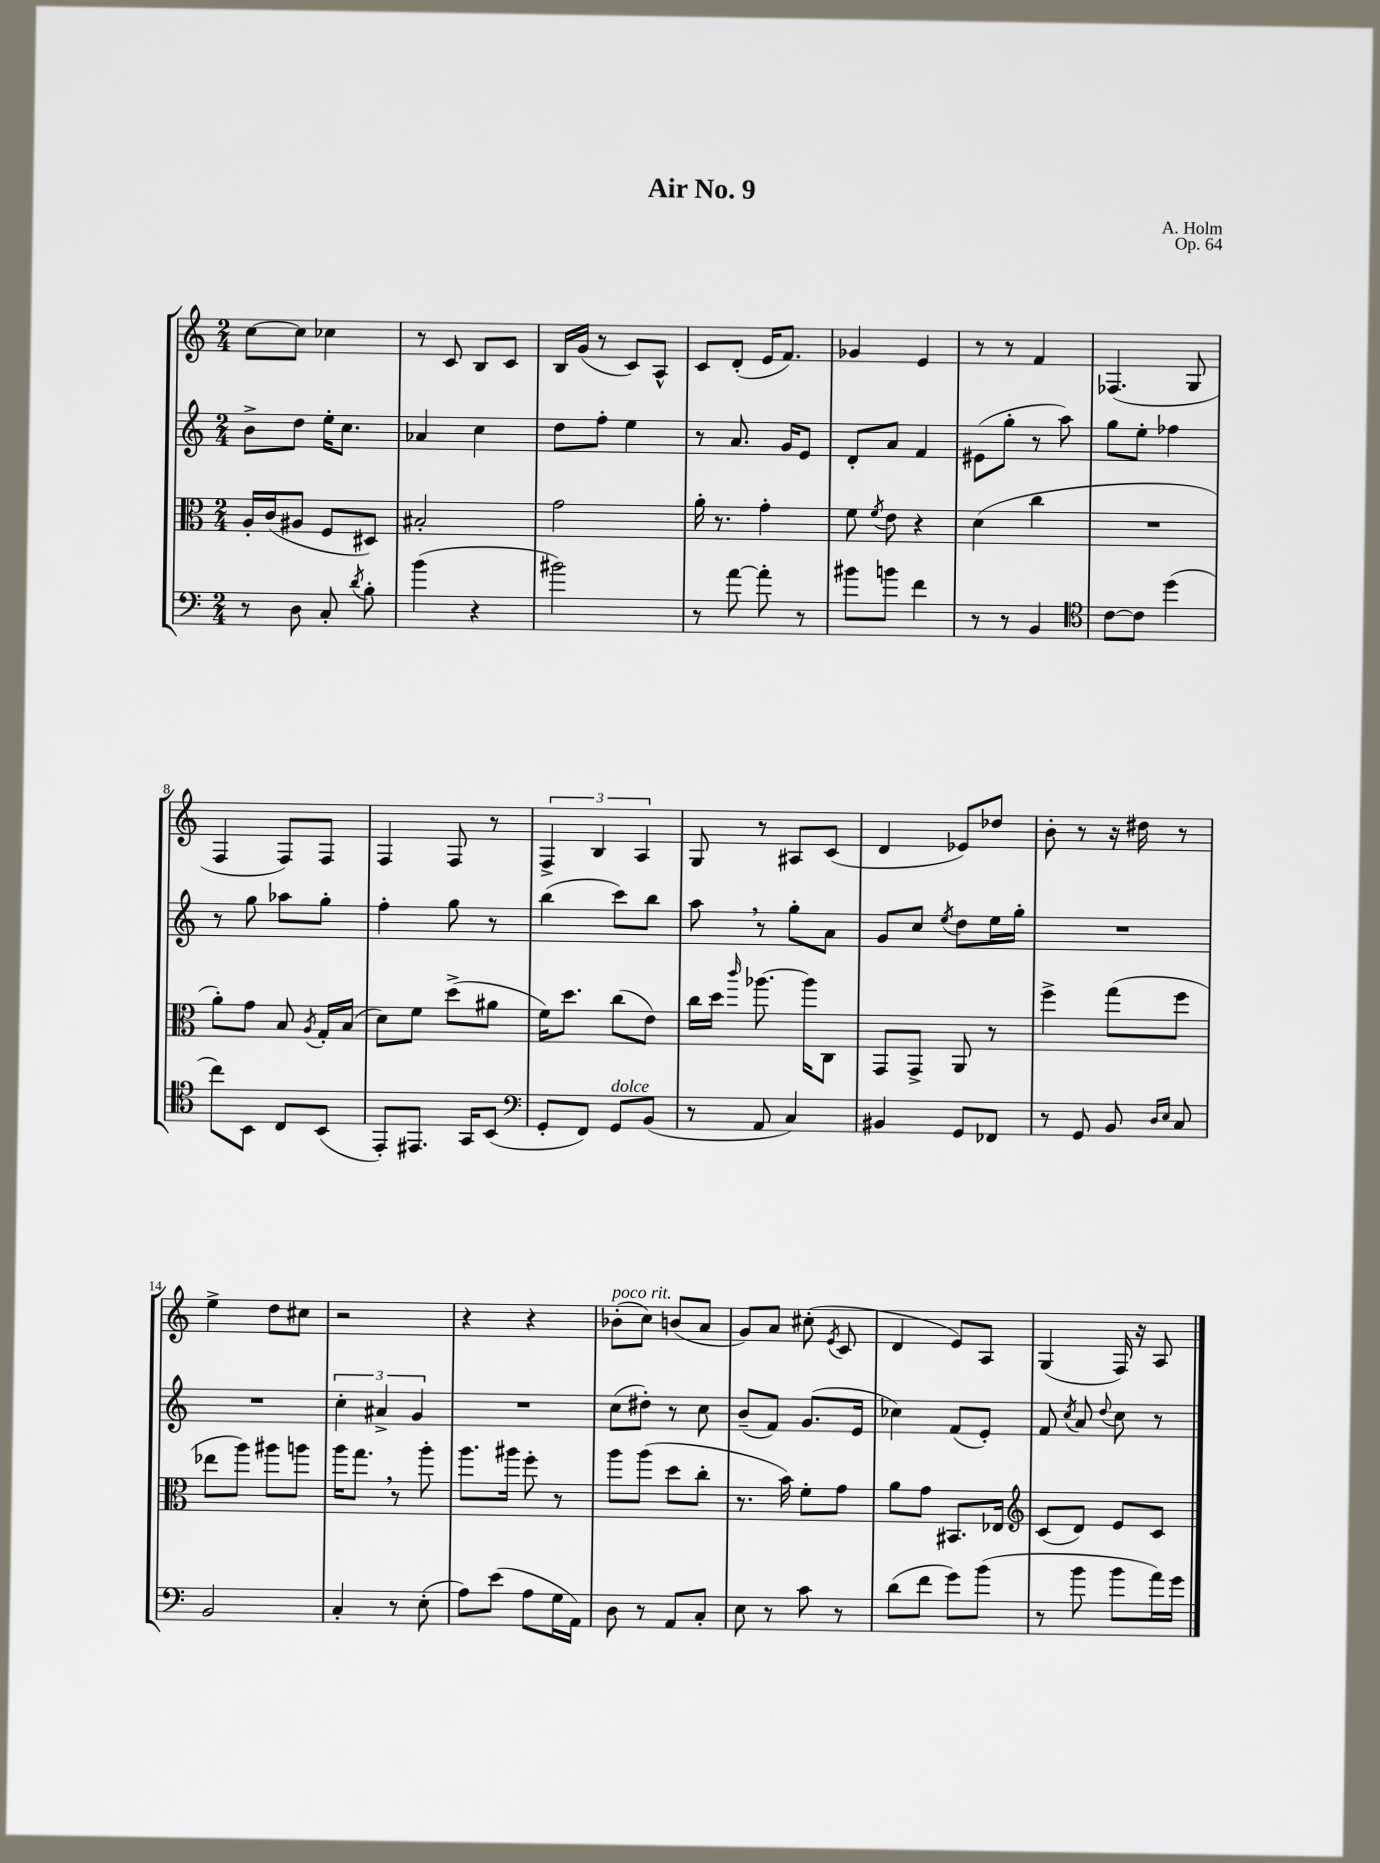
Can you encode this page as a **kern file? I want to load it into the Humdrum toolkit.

**kern	**kern	**kern	**kern
*staff4	*staff3	*staff2	*staff1
*clefF4	*clefC3	*clefG2	*clefG2
*k[]	*k[]	*k[]	*k[]
*M2/4	*M2/4	*M2/4	*M2/4
8r	16A'/LL	8b^\L	[8cc\L
.	(16c/J	.	.
8D\	8A#/J	8dd\J	8cc\]J
8C'/	8F/L	16ee'\LK	4cc-\
.	.	8.cc\J	.
8qd/	.	.	.
8B'\	8D#/J)	.	.
=	=	=	=
(4b\	2B#'/	4a-/	8r
.	.	.	8c/
4r	.	4cc\	8B/L
.	.	.	8c/J
=	=	=	=
2b#\)	2g\	8dd\L	16B/LL
.	.	.	(16g/JJ
.	.	8ff'\J	8r
.	.	4ee\	8c/L)
.	.	.	8A^^/J
=	=	=	=
8r	16a'\	8r	8c/L
.	8.r	.	.
[8a\	.	8.a/	(8d'/J
8a'\]	4g'\	.	16e/LK
.	.	16g/LK	8.f/J)
8r	.	8e/J	.
=	=	=	=
8b#\L	8f\	8d'/L	4g-/
.	8qf/	.	.
8b\J	8e\	8a/J	.
4f\	4r	4f/	4e/
=	=	=	=
8r	(4d\	(8e#\L	8r
8r	.	8gg'\J	8r
4BB/	4cc\	8r	4f/
.	.	8aa\)	.
=	=	=	=
*clefC4	*	*	*
[8c\L	2r	8gg\L	(4.F-/
8c\]J	.	8ee'\J	.
(4dd\	.	4ff-\	.
.	.	.	8G/
=	=	=	=
8cc\L)	8a'\L)	8r	4F/
8BB\J	8g\J	8gg\	.
8C/L	8B/	8aa-\L	8F/L)
.	8qA/	.	.
(8BB/J	16G'/LL	8gg'\J	8F/J
.	(16B/JJ	.	.
=	=	=	=
8EE'/L)	8d\L)	4ff'\	4F/
8.EE#/J	8f\J	.	.
.	(8dd^\L	8gg\	8F/
16GG/LK	.	.	.
(8BB/J	8a#\J	8r	8r
=	=	=	=
*clefF4	*	*	*
8GG'/L	16f\LK)	(4bb\	6F^/
.	8.dd\J	.	.
8FF/J)	.	.	.
.	.	.	6B/
8GG/L	(8cc\L	8ccc\L)	.
.	.	.	6A/
(8BB/J	8e\J)	8bb\J	.
=	=	=	=
8r	16cc\LL	8aa\	8G/
.	16dd\JJ	.	.
.	16qqccc/	.	.
8AA/	[8.aa-\	8r	8r
4C/)	.	8gg'\L	8A#/L
.	16aa-\]LK	.	.
.	8C\J	8a\J	(8c/J
=	=	=	=
4BB#/	8GG/L	8g/L	4d/
.	8GG^/J	8cc/J	.
.	.	8qee/	.
8GG/L	8AA/	8dd\L	8e-/L)
8FF-/J	8r	16ee\L	8dd-/J
.	.	16gg'\JJ	.
=	=	=	=
8r	4ff^\	2r	8b'\
8GG/	.	.	8r
8BB/	(8gg\L	.	16r
.	.	.	16dd#\
16qqD/LL	.	.	.
16qqE/JJ	.	.	.
8C/	8ff\J	.	8r
=	=	=	=
2BB/	8ee-\L	2r	4ee^\
.	8aa\J)	.	.
.	8aa#\L	.	8dd\L
.	8aa\J	.	8cc#\J
=	=	=	=
4C'/	16aa\LK	6cc'\	2r
.	8.gg\J	.	.
.	.	6a#^/	.
8r	8r	.	.
.	.	6g/	.
(8E'\	8aa'\	.	.
=	=	=	=
8A\L)	8.aa\L	2r	4r
(8e\J	.	.	.
.	16aa#\Jk	.	.
8A\L	8ff'\	.	4r
16G\L	8r	.	.
16AA\JJ)	.	.	.
=	=	=	=
8D\	8aa\L	(8cc\L	(8b-'\L
8r	(8aa\J	8dd#'\J)	8cc\J)
8AA/L	8dd\L	8r	(8b/L
8C'/J	8cc'\J	8cc\	8a/J
=	=	=	=
8E\	8.r	(8b~/L	8g/L)
8r	.	8f/J)	8a/J
.	16b\)	.	.
8c\	8f'\L	(8.g/L	(8cc#'\
.	.	.	8qe/
8r	8g\J	.	8c/
.	.	16e/Jk	.
=	=	=	=
(8d\L	8a\L	4cc-\)	4d/
8f\J	8g\J	.	.
8g\L)	8.BB#/L	(8f/L	8e/L)
(8b\J	.	8e'/J)	8A/J
.	16E-/Jk	.	.
=	=	=	=
*	*clefG2	*	*
8r	(8c/L	8f/	(4G/
.	.	8qcc/	.
8b\	8d/J)	8a/	.
.	.	8qqdd/	.
8b\L	8e/L	8cc\	16F/)
.	.	.	16r
16a\L)	8c/J	8r	8A/
16g\JJ	.	.	.
==	==	==	==
*-	*-	*-	*-
